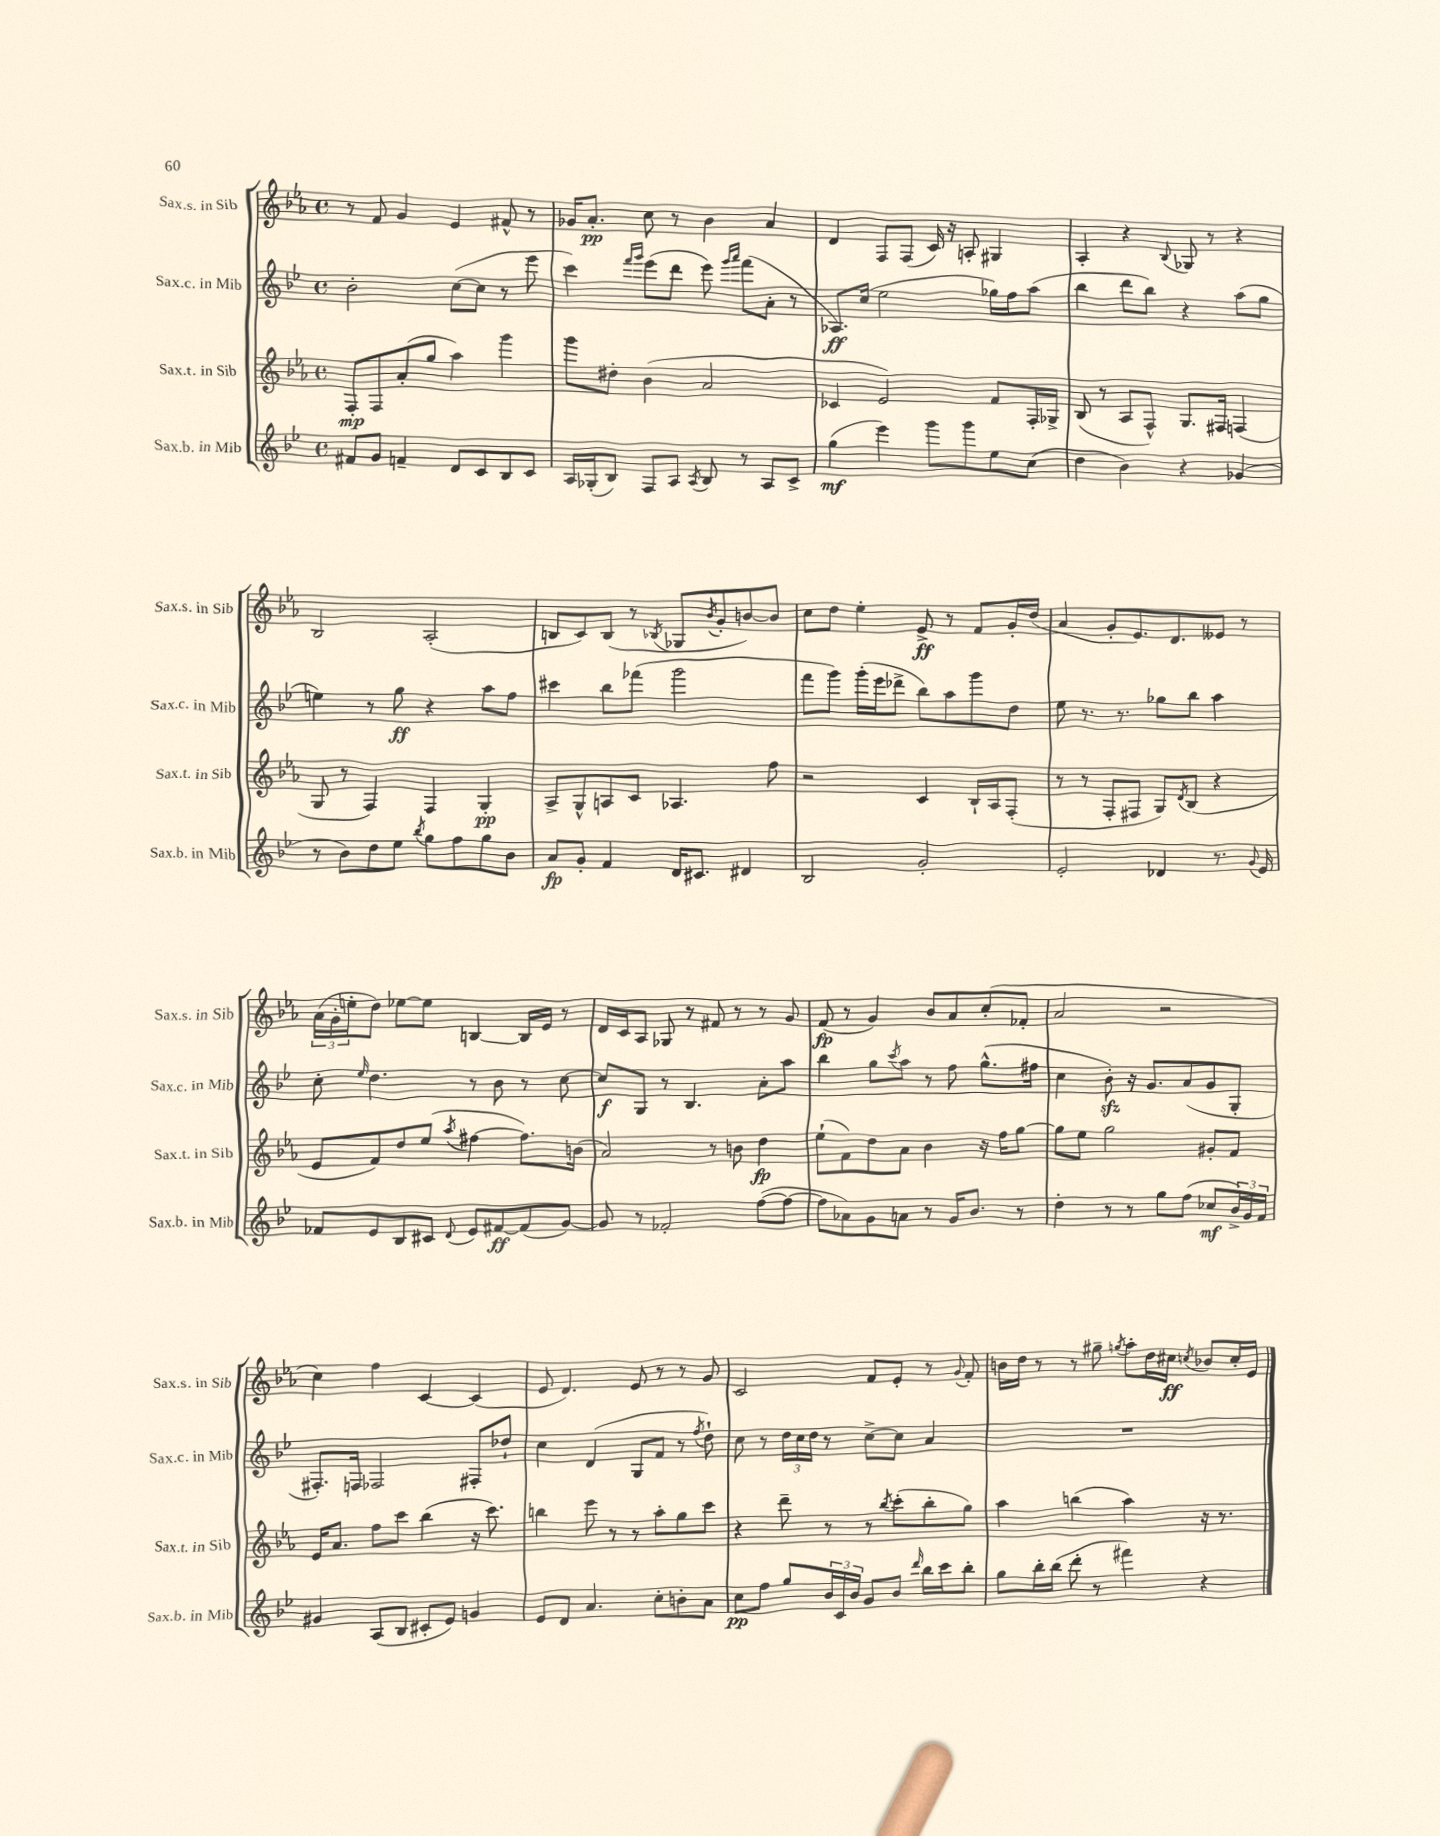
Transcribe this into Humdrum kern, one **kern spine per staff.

**kern	**dynam	**kern	**dynam	**kern	**dynam	**kern	**dynam
*part4	*part4	*part3	*part3	*part2	*part2	*part1	*part1
*staff4	*staff4	*staff3	*staff3	*staff2	*staff2	*staff1	*staff1
*I"Sax.b. in Mib	*	*I"Sax.t. in Sib	*	*I"Sax.c. in Mib	*	*I"Sax.s. in Sib	*
*I'Sax.b. in Mib	*	*I'Sax.t. in Sib	*	*I'Sax.c. in Mib	*	*I'Sax.s. in Sib	*
*clefG2	*	*clefG2	*	*clefG2	*	*clefG2	*
*k[b-e-]	*	*k[b-e-a-]	*	*k[b-e-]	*	*k[b-e-a-]	*
*M4/4	*	*M4/4	*	*M4/4	*	*M4/4	*
*met(c)	*	*met(c)	*	*met(c)	*	*met(c)	*
=25	=25	=25	=25	=25	=25	=25	=25
8f#X/L	.	8F'/L	mp	2b-'\	.	8r	.
8g/J	.	8F/	.	.	.	8f/	.
4fn~/	.	(8a-'/	.	.	.	4g/	.
.	.	8gg/J	.	.	.	.	.
8d/L	.	4aa-\)	.	([8cc\L	.	4e-/	.
8c/	.	.	.	8cc\J]	.	.	.
8B-/	.	4ggg\	.	8r	.	8f#X^^/	.
8c/J	.	.	.	8eee-\	.	8r	.
=26	=26	=26	=26	=26	=26	=26	=26
16A/LL	.	8ggg\L	.	4ccc\)	.	16g-X/KL	.
(16G-X'/J	.	.	.	.	.	8.a-'/J	pp
8B-/J)	.	8dd#X'\J	.	.	.	.	.
.	.	.	.	16qqfff/LL	.	.	.
.	.	.	.	16qqggg/JJ	.	.	.
8F/L	.	(4b-\	.	(8eee-\L	.	8cc\	.
8A/J	.	.	.	8ddd\J	.	8r	.
8qA/	.	.	.	.	.	.	.
8B-/	.	2a-/	.	8eee-\)	.	4b-\	.
.	.	.	.	16qqggg/LL	.	.	.
.	.	.	.	16qqaaa/JJ	.	.	.
8r	.	.	.	(8fff\L	.	.	.
8A/L	.	.	.	8a'\J	.	4a-/	.
8c^/J	.	.	.	8r	.	.	.
=27	=27	=27	=27	=27	=27	=27	=27
(4gg\	mf	4c-X/	.	8.A-X/L)	ff	4d/	.
.	.	.	.	(16cc/Jk	.	.	.
4eee-\)	.	2e-/)	.	2ee-\	.	8F/L	.
.	.	.	.	.	.	(8F/J	.
8ggg\L	.	.	.	.	.	16c/)	.
.	.	.	.	.	.	16r	.
8ggg\	.	.	.	.	.	8An'/	.
8ee-\	.	8f/L	.	16gg-X\LL)	.	4G#X/	.
.	.	.	.	16ff\J	.	.	.
(8cc\J	.	16F'/L	.	(8aa\J	.	.	.
.	.	16G-X^/JJ	.	.	.	.	.
=28	=28	=28	=28	=28	=28	=28	=28
4dd\	.	(8B-/	.	4bb-\	.	4A-'/	.
.	.	8r	.	.	.	.	.
4b-\)	.	8A-/L	.	8ddd\L	.	4r	.
.	.	8F^^/J)	.	8bb-\J)	.	.	.
.	.	.	.	.	.	8qqB-/	.
4r	.	8.G/L	.	4r	.	8G-X/	.
.	.	.	.	.	.	8r	.
.	.	16F#X/Jk	.	.	.	.	.
(4g-X/	.	(4Fn/	.	(8aa\L	.	4r	.
.	.	.	.	8gg\J	.	.	.
!!LO:LB:g=z
=29	=29	=29	=29	=29	=29	=29	=29
8r	.	8G/	.	4een\)	.	2B-/	.
8b-\L)	.	8r	.	.	.	.	.
8dd\	.	4F/)	.	8r	.	.	.
8ee-\J	.	.	.	8gg\	ff	.	.
8qbb-/	.	.	.	.	.	.	.
8gg\L	.	4F/	.	4r	.	(2A-'/	.
8ff\	.	.	.	.	.	.	.
8gg\	.	4G'/	pp	8aa\L	.	.	.
8b-\J	.	.	.	8ff\J	.	.	.
=30	=30	=30	=30	=30	=30	=30	=30
8a/L	fp	8A-^/L	.	4ccc#X\	.	8Bn/L	.
8g'/J	.	8G^^/	.	.	.	8c/)	.
4f/	.	8An/	.	8bb-\L	.	(8B/J	.
.	.	8c/J	.	(8fff-X\J	.	8r	.
.	.	.	.	.	.	8qB-X/	.
16d/KL	.	4.A-X/	.	2ggg\	.	8G-X/L	.
8.c#X/J	.	.	.	.	.	.	.
.	.	.	.	.	.	8qb-/	.
.	.	.	.	.	.	8g'/	.
4d#X/	.	.	.	.	.	[8bn/)	.
.	.	8ff\	.	.	.	8b/J]	.
=31	=31	=31	=31	=31	=31	=31	=31
2B-/	.	2r	.	8fff\L	.	8cc\L	.
.	.	.	.	8ggg\J)	.	8dd\J	.
.	.	.	.	(16ggg'\LL	.	4ee-'\	.
.	.	.	.	16eee-\J	.	.	.
.	.	.	.	8ddd-X^\J	.	.	.
2g'/	.	4c/	.	8bb-\L)	.	8e-^/	ff
.	.	.	.	8aa\	.	8r	.
.	.	16B-`/LL	.	8ggg\	.	8f/L	.
.	.	16A-/J	.	.	.	.	.
.	.	(8F'/J	.	8dd\J	.	16g'/L	.
.	.	.	.	.	.	(16dd/JJ	.
=32	=32	=32	=32	=32	=32	=32	=32
2e-'/	.	8r	.	8ee-\	.	4a-/	.
.	.	8r	.	8.r	.	.	.
.	.	8F'/L	.	.	.	8g'/L	.
.	.	.	.	8.r	.	.	.
.	.	8F#X/J	.	.	.	8.e-/)	.
4d-X/	.	8G/L)	.	8gg-X\L	.	.	.
.	.	.	.	.	.	8.d/	.
.	.	8qd/	.	.	.	.	.
.	.	(8B-/J	.	8bb-\J	.	.	.
8.r	.	4r	.	4aa\	.	8e--X/J	.
.	.	.	.	.	.	8r	.
8qqg/	.	.	.	.	.	.	.
16e-/	.	.	.	.	.	.	.
!!LO:LB:g=z
=33	=33	=33	=33	=33	=33	=33	=33
8f-X/L	.	8e-/L	.	8cc'\	.	(24a-\LL	.
.	.	.	.	.	.	24g'\	.
.	.	.	.	.	.	24een'\J	.
.	.	.	.	16qqee-/	.	.	.
8e-/	.	8f/)	.	4.dd\	.	8dd\J)	.
8B-/	.	8dd/	.	.	.	[8ee-X\L	.
8c#X/J	.	(8ee-/J	.	.	.	8ee-\J]	.
8qqd/	.	8qaa-/	.	.	.	.	.
8e-/L	.	[4ff#X\	.	8r	.	[4Bn/	.
[8f#X/	ff	.	.	8b-\	.	.	.
(8f#/]	.	8.ff#\L])	.	8r	.	16B/LL]	.
.	.	.	.	.	.	16e-/JJ	.
[8g/J)	.	.	.	[8cc\	.	8r	.
.	.	(16bn\Jk	.	.	.	.	.
=34	=34	=34	=34	=34	=34	=34	=34
8g/]	.	2a-/)	.	8cc/L]	f	16d/LL	.
.	.	.	.	.	.	16c/J	.
8r	.	.	.	8G/J	.	8A-/J	.
2f-X'/	.	.	.	8r	.	8G-X/	.
.	.	.	.	4.B-/	.	8r	.
.	.	8r	.	.	.	8f#X/	.
.	.	8bn\	.	.	.	8r	.
([8ff\L	.	4dd\	fp	8a'\L	.	8r	.
8ff\J_	.	.	.	8aa\J	.	8g/	.
=35	=35	=35	=35	=35	=35	=35	=35
8ff\L]	.	(8ee-`\L	.	4bb-\	.	(8f/	fp
8a-X\)	.	8f\)	.	.	.	8r	.
8g\	.	8dd\	.	8gg\L	.	4g/)	.
.	.	.	.	8qccc/	.	.	.
8an\J	.	8a-\J	.	8aa\J	.	.	.
8r	.	4b-\	.	8r	.	8b-/L	.
16g/KL	.	.	.	8ff\	.	8a-/	.
8.b-/J	.	.	.	.	.	.	.
.	.	16r	.	(8.gg^^\L	.	(8cc'/	.
.	.	16ff\KL	.	.	.	.	.
8r	.	[8gg\J	.	.	.	8f-X'/J	.
.	.	.	.	16ff#X\Jk	.	.	.
=36	=36	=36	=36	=36	=36	=36	=36
4dd'\	.	8gg\L]	.	4cc\	.	2a-/	.
.	.	8ee-\J	.	.	.	.	.
8r	.	2gg\	.	8b-zz'\)	.	.	.
8r	.	.	.	16r	.	.	.
.	.	.	.	8.g/L	.	.	.
8gg\L	.	.	.	.	.	2r	.
(8ff\J	.	.	.	(8a/	.	.	.
8cc-X/L	mf	8g#X'/L	.	8g/	.	.	.
24b-^/L)	.	8f/J	.	8G'/J	.	.	.
24g/	.	.	.	.	.	.	.
24f/JJ	.	.	.	.	.	.	.
!!LO:LB:g=z
=37	=37	=37	=37	=37	=37	=37	=37
4g#X/	.	16e-/KL	.	8.F#X'/L)	.	4cc\)	.
.	.	8.a-/J	.	.	.	.	.
.	.	.	.	16Fn/Jk	.	.	.
(8A/L	.	8ff\L	.	2F-X/	.	4ff\	.
8B-/J	.	8ccc\J	.	.	.	.	.
8c#X'/L	.	(4bb-\	.	.	.	[4c/	.
8e-/J)	.	.	.	.	.	.	.
4gn/	.	16r	.	8F#X'/L	.	(4c/]	.
.	.	8.ccc\)	.	.	.	.	.
.	.	.	.	8dd-X`/J	.	.	.
=38	=38	=38	=38	=38	=38	=38	=38
8e-/L	.	4bbn\	.	4cc\	.	8e-/	.
8d/J	.	.	.	.	.	4.d/)	.
4.a/	.	8eee-\	.	(4d/	.	.	.
.	.	8r	.	.	.	.	.
.	.	8r	.	8G/L	.	8e-/	.
8cc'\L	.	8aa-'\L	.	8f/J	.	8r	.
8bn'\	.	8gg\	.	8r	.	8r	.
.	.	.	.	8qff/	.	.	.
8a\J	.	8ccc\J	.	8dd`\)	.	8g/	.
=39	=39	=39	=39	=39	=39	=39	=39
8cc\L	pp	4r	.	8cc\	.	2c/	.
8ff\J	.	.	.	8r	.	.	.
8gg/L	.	8ddd~\	.	24dd\LL	.	.	.
.	.	.	.	24cc\	.	.	.
.	.	.	.	24dd\JJ	.	.	.
24b-/L	.	8r	.	8r	.	.	.
24c/	.	.	.	.	.	.	.
24b-/JJ	.	.	.	.	.	.	.
8g/L	.	8r	.	[8cc^\L	.	8f/L	.
.	.	8qbb-/	.	.	.	.	.
8b-/J	.	(8ccc'\L	.	8cc\J]	.	8e-'/J	.
16qqddd/	.	.	.	.	.	.	.
16bb-\LL	.	8bb-'\	.	4a/	.	8r	.
16ccc\J	.	.	.	.	.	.	.
.	.	.	.	.	.	8qqg/	.
8bb-'\J	.	8gg\J)	.	.	.	8f'/	.
=40	=40	=40	=40	=40	=40	=40	=40
8gg\L	.	4aa-\	.	1r	.	16bn\LL	.
.	.	.	.	.	.	16dd\JJ	.
16bb-'\L	.	.	.	.	.	8r	.
(16bb-\JJ	.	.	.	.	.	.	.
8ddd'\	.	(4bbn\	.	.	.	8r	.
8r	.	.	.	.	.	8gg#X~\	.
.	.	.	.	.	.	8qggn/	.
4fff#X\)	.	4aa-\)	.	.	.	8aa-'\L	.
.	.	.	.	.	.	16dd\L	.
.	.	.	.	.	.	16cc#X\JJ	ff
.	.	.	.	.	.	8qccn/	.
4r	.	16r	.	.	.	8b-X/L	.
.	.	8.r	.	.	.	.	.
.	.	.	.	.	.	16cc'/L	.
.	.	.	.	.	.	16e-/JJ	.
==	==	==	==	==	==	==	==
*-	*-	*-	*-	*-	*-	*-	*-
